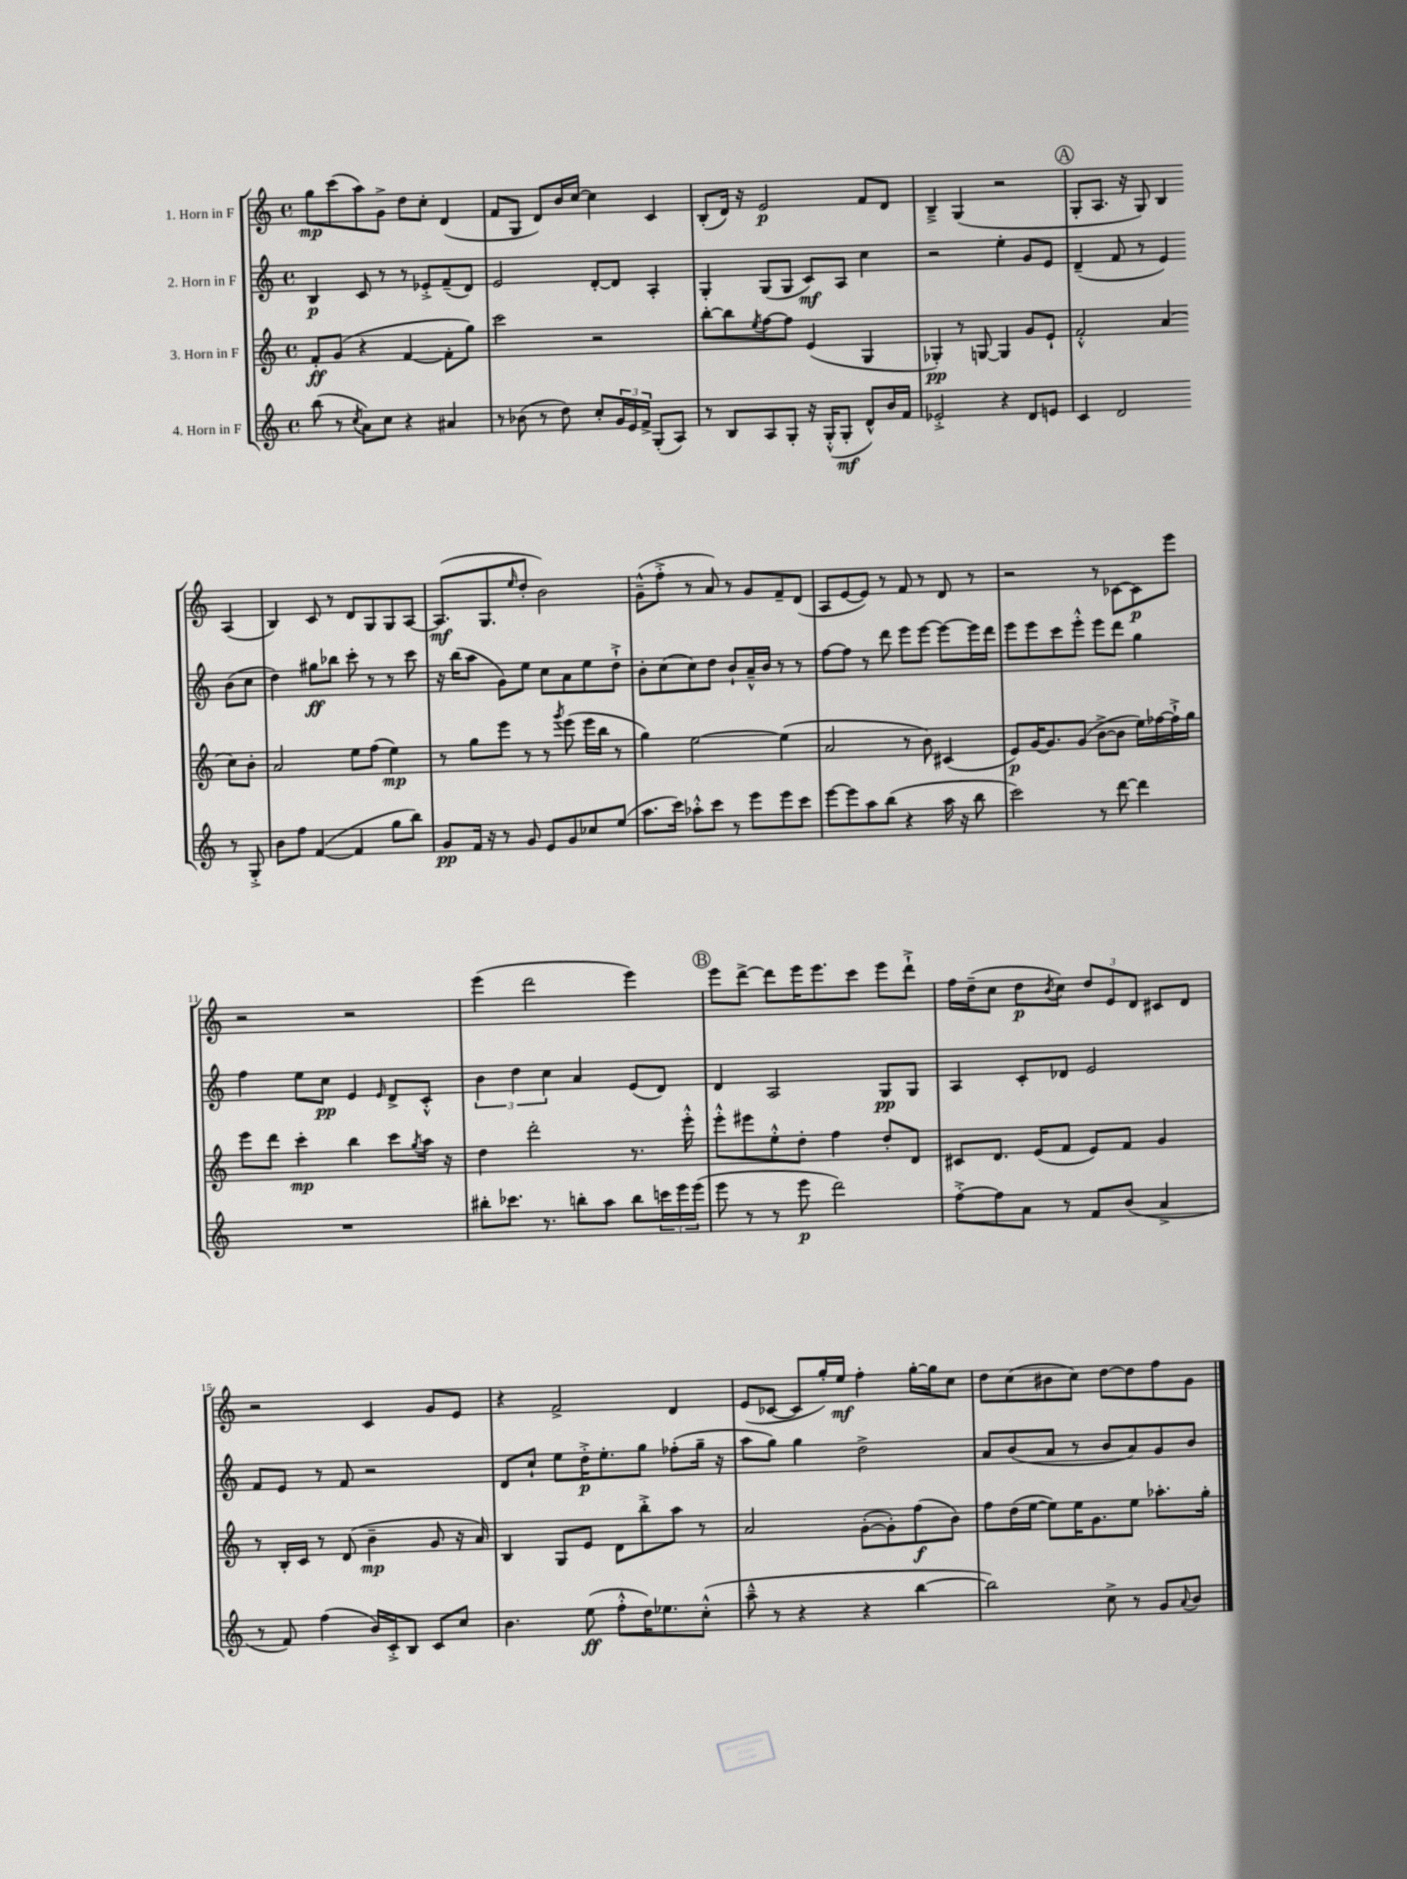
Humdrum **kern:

**kern	**dynam	**kern	**dynam	**kern	**dynam	**kern	**dynam
*part4	*part4	*part3	*part3	*part2	*part2	*part1	*part1
*staff4	*staff4	*staff3	*staff3	*staff2	*staff2	*staff1	*staff1
*I"4. Horn in F	*	*I"3. Horn in F	*	*I"2. Horn in F	*	*I"1. Horn in F	*
*clefG2	*	*clefG2	*	*clefG2	*	*clefG2	*
*k[]	*	*k[]	*	*k[]	*	*k[]	*
*M4/4	*	*M4/4	*	*M4/4	*	*M4/4	*
*met(c)	*	*met(c)	*	*met(c)	*	*met(c)	*
=1	=1	=1	=1	=1	=1	=1	=1
(8bb\	.	8f'/L	ff	4B/	p	8gg\L	mp
8r	.	(8g/J	.	.	.	(8ccc\	.
8qcc/	.	.	.	.	.	.	.
8a\L)	.	4r	.	8c/	.	8aa\)	.
8cc\J	.	.	.	8r	.	8g^\J	.
4r	.	[4f/	.	8r	.	8dd\L	.
.	.	.	.	8e-X'^/L	.	8cc'\J	.
4a#X/	.	8f'\L]	.	(8f~/	.	(4d/	.
.	.	8gg\J)	.	8d/J)	.	.	.
=2	=2	=2	=2	=2	=2	=2	=2
8r	.	2ccc\	.	2e/	.	8f/L	.
(8b-X\	.	.	.	.	.	8G/J	.
8r	.	.	.	.	.	8d/L)	.
8dd\)	.	.	.	.	.	16b/L	.
.	.	.	.	.	.	[16cc/JJ	.
8cc'/L	.	2r	.	[8d'/L	.	4cc\]	.
24g/L	.	.	.	8d/J]	.	.	.
24e/	.	.	.	.	.	.	.
24f^/JJ	.	.	.	.	.	.	.
(8G'/L	.	.	.	4A'/	.	4c/	.
8A/J)	.	.	.	.	.	.	.
=3	=3	=3	=3	=3	=3	=3	=3
8r	.	[8bb'\L	.	4G'/	.	(8B'/L	.
8B/L	.	8bb\]	.	.	.	16d/Jk)	.
.	.	.	.	.	.	16r	.
.	.	8qee/	.	.	.	.	.
8A/	.	[8ff\	.	(8G/L	.	2e/	p
8G'/J	.	8ff\J]	.	8G/J	.	.	.
16r	.	(4e/	.	8c/L)	mf	.	.
(16G'^^/KL	.	.	.	.	.	.	.
8G'/J	mf	.	.	8A/J	.	.	.
8d^^/L)	.	4G/	.	4cc\	.	8f/L	.
16b/L	.	.	.	.	.	8d/J	.
16f/JJ	.	.	.	.	.	.	.
=4	=4	=4	=4	=4	=4	=4	=4
2e-X'^/	.	4G-X'/)	pp	2r	.	4B~^/	.
.	.	8r	.	.	.	(4G/	.
.	.	[8Gn/	.	.	.	.	.
4r	.	4G/]	.	4ee'\	.	2r	.
8d/L	.	8g/L	.	8g/L	.	.	.
8en/J	.	8e`/J	.	8e/J	.	.	.
!!LO:REH:place=s1:t=A
=5	=5	=5	=5	=5	=5	=5	=5
4c/	.	2f'^^/	.	(4d~/	.	8G'/L	.
.	.	.	.	.	.	8.A/J	.
2d/	.	.	.	8f/	.	.	.
.	.	.	.	.	.	16r	.
.	.	.	.	8r	.	8G/)	.
.	.	(4a/	.	4e/)	.	4B/	.
8r	.	8cc\L)	.	(8b\L	.	(4A/	.
8G'^/	.	8b'\J	.	8cc\J	.	.	.
!!LO:LB:g=z
=6	=6	=6	=6	=6	=6	=6	=6
8b\L	.	2a/	.	4dd\)	.	4B/)	.
8ff\J	.	.	.	.	.	.	.
([4f/	.	.	.	8gg#X\L	ff	8c/	.
.	.	.	.	8bb-X\J	.	8r	.
4f/]	.	8ee\L	.	8ccc'\	.	8d/L	.
.	.	(8ff\J	.	8r	.	8G/	.
8gg\L	.	4ee\)	mp	8r	.	8G/	.
8bb\J)	.	.	.	8ccc\	.	[8A/J	.
=7	=7	=7	=7	=7	=7	=7	=7
8g/L	pp	8r	.	16r	.	(8.A/L]	mf
.	.	.	.	(16bb\KL	.	.	.
16f/Jk	.	8gg\L	.	8aa\J	.	.	.
16r	.	.	.	.	.	8.G/	.
8r	.	8eee\J	.	8g\L)	.	.	.
.	.	.	.	.	.	16qqee/	.
8g/	.	8r	.	8ee\J	.	8dd'/J	.
8e/L	.	8r	.	8cc\L	.	2b\)	.
.	.	8qggg/	.	.	.	.	.
8g/	.	(8eee\	.	8a\	.	.	.
8cc-X/	.	16eee\LL	.	8ee\	.	.	.
.	.	16bb\JJ	.	.	.	.	.
(8ee/J	.	8r	.	8dd`^\J	.	.	.
=8	=8	=8	=8	=8	=8	=8	=8
8.aa\L	.	4gg\)	.	8b'\L	.	(8g~^^\L	.
.	.	.	.	(8cc\	.	8ff'^\J	.
16ccc\Jk)	.	.	.	.	.	.	.
8aa-X'^^\L	.	[2ee\	.	8cc\)	.	8r	.
8ccc\J	.	.	.	8dd\J	.	8a/)	.
8r	.	.	.	8b`/L	.	8r	.
8eee\L	.	.	.	16a~^^/L	.	8g/L	.
.	.	.	.	16b/JJ	.	.	.
8eee\	.	(4ee\]	.	8r	.	8f~/	.
8ccc\J	.	.	.	8r	.	(8d/J	.
=9	=9	=9	=9	=9	=9	=9	=9
[8eee\L	.	2a/	.	[8ff\L	.	8A/L	.
8eee\]	.	.	.	8ff\J]	.	[8e/	.
8aa\	.	.	.	8r	.	8e/J])	.
(8bb\J	.	.	.	8ddd\	.	8r	.
4r	.	8r	.	8eee\L	.	8f/	.
.	.	8b\)	.	[8eee\J	.	8r	.
16aa\	.	(4c#X/	.	8eee\L_	.	8d/	.
16r	.	.	.	.	.	.	.
8bb\	.	.	.	16eee\L]	.	8r	.
.	.	.	.	16ddd\JJ	.	.	.
=10	=10	=10	=10	=10	=10	=10	=10
2ccc\)	.	8e/L)	p	8eee\L	.	2r	.
.	.	[16g/K	.	8eee\	.	.	.
.	.	8.g/]	.	.	.	.	.
.	.	.	.	8ccc\	.	.	.
.	.	(8g/J	.	8eee'^^\J	.	.	.
8r	.	[8b^\L	.	8eee\L	.	8r	.
[8ddd\	.	8b\J]	.	8ddd\J	.	[8c-X\L	.
4ddd\]	.	16ee\LL)	.	4gg\	.	8c-\]	p
.	.	[16ff-X\	.	.	.	.	.
.	.	16ff-`^\]	.	.	.	8eee\J	.
.	.	16gg\JJ	.	.	.	.	.
!!LO:LB:g=z
=11	=11	=11	=11	=11	=11	=11	=11
1r	.	8eee\L	.	4ff\	.	2r	.
.	.	8ddd\J	.	.	.	.	.
.	.	4ccc'\	mp	8ee\L	.	.	.
.	.	.	.	8cc\J	pp	.	.
.	.	4bb\	.	4e/	.	2r	.
.	.	.	.	16qqe/	.	.	.
.	.	8ccc\L	.	8d^/L	.	.	.
.	.	8qgg/	.	.	.	.	.
.	.	16aa\Jk	.	8c'^^/J	.	.	.
.	.	16r	.	.	.	.	.
=12	=12	=12	=12	=12	=12	=12	=12
8bb#X'\L	.	4dd\	.	6b\	.	(4eee\	.
8.ccc-X\J	.	.	.	.	.	.	.
.	.	.	.	6dd\	.	.	.
.	.	2ddd'\	.	.	.	2ddd\	.
8.r	.	.	.	.	.	.	.
.	.	.	.	6cc\	.	.	.
8bbn'\L	.	.	.	4a/	.	.	.
8aa\J	.	.	.	.	.	.	.
8bb\L	.	8.r	.	(8e/L	.	4eee\)	.
24cccn\L	.	.	.	8d/J)	.	.	.
24eee\	.	.	.	.	.	.	.
.	.	16eee'^^\	.	.	.	.	.
(24eee\JJ	.	.	.	.	.	.	.
!!LO:REH:place=s1:t=B
=13	=13	=13	=13	=13	=13	=13	=13
8eee\	.	8eee'^^\L	.	4d/	.	8eee\L	.
8r	.	8eee#X\	.	.	.	[8ddd^\J	.
8r	.	8ee'^^\	.	2A/	.	8ddd\L]	.
8eee\	p	8dd'\J	.	.	.	16eee\K	.
.	.	.	.	.	.	8.eee\	.
2ddd\)	.	4ff\	.	.	.	.	.
.	.	.	.	.	.	8ccc\J	.
.	.	8dd'/L	.	8G/L	pp	8eee\L	.
.	.	8d/J	.	8G/J	.	8ddd`^\J	.
=14	=14	=14	=14	=14	=14	=14	=14
[8ff'^\L	.	8c#X/L	.	4A/	.	16ff\LL	.
.	.	.	.	.	.	(16dd~\J	.
8ff\]	.	8.d/J	.	.	.	8cc\J	.
8a\J	.	.	.	8c'/L	.	8dd\L	p
.	.	(16e/KL	.	.	.	.	.
.	.	.	.	.	.	8qb/	.
8r	.	8f/J	.	8d-X/J	.	8cc\J)	.
8f/L	.	8e/L)	.	2e/	.	12dd/L	.
.	.	.	.	.	.	12e/	.
(8b/J	.	8f/J	.	.	.	.	.
.	.	.	.	.	.	12d/J	.
4a^/	.	4g/	.	.	.	8c#X/L	.
.	.	.	.	.	.	8d/J	.
!!LO:LB:g=z
=15	=15	=15	=15	=15	=15	=15	=15
8r	.	8r	.	8f/L	.	2r	.
8f/)	.	16B'/LL	.	8e/J	.	.	.
.	.	16c/JJ	.	.	.	.	.
(4ff\	.	8r	.	8r	.	.	.
.	.	(8d/	.	8f/	.	.	.
16b/LL)	.	4b~\	mp	2r	.	4c/	.
16c'^/J	.	.	.	.	.	.	.
8B/J	.	.	.	.	.	.	.
8c/L	.	8g/	.	.	.	8g/L	.
8cc/J	.	16r	.	.	.	8e/J	.
.	.	16a/)	.	.	.	.	.
=16	=16	=16	=16	=16	=16	=16	=16
4.b\	.	4B/	.	8d/L	.	4r	.
.	.	.	.	8cc`/J	.	.	.
.	.	8G/L	.	8ee\L	.	2f^/	.
(8ee\	ff	8e/J	.	16dd'^\K	p	.	.
.	.	.	.	8.ee'\	.	.	.
8ff'^^\L	.	8d\L	.	.	.	.	.
16dd\K)	.	8bb'^\	.	8gg\J	.	.	.
8.ee-X\	.	.	.	.	.	.	.
.	.	8aa\J	.	(8ff-X'\L	.	4d/	.
(8cc'^^\J	.	8r	.	16gg~\Jk	.	.	.
.	.	.	.	16r	.	.	.
=17	=17	=17	=17	=17	=17	=17	=17
8aa~^^\	.	2a/	.	8aa\L	.	(8e/L	.
8r	.	.	.	8gg\J)	.	[8c-X/J	.
4r	.	.	.	4gg\	.	8c-/L]	.
.	.	.	.	.	.	16gg'/L)	.
.	.	.	.	.	.	16ee/JJ	mf
4r	.	([8g'\L	.	2dd^\	.	4ff'\	.
.	.	8g'\])	.	.	.	.	.
[4bb\	.	(8ff\	f	.	.	[16gg'\LL	.
.	.	.	.	.	.	16gg\J]	.
.	.	8b\J)	.	.	.	8cc\J	.
=18	=18	=18	=18	=18	=18	=18	=18
2bb\])	.	8ff\L	.	8a/L	.	8dd\L	.
.	.	(16dd\L	.	(8b/	.	(8cc\	.
.	.	[16ee\JJ	.	.	.	.	.
.	.	8ee\L])	.	8a/J	.	8b#X\	.
.	.	16ee\K	.	8r	.	8cc\J)	.
.	.	8.g\	.	.	.	.	.
8cc^\	.	.	.	8b/L	.	[8dd\L	.
8r	.	8ee\J	.	8a/)	.	8dd\]	.
8g/L	.	8.aa-X'\L	.	8g/	.	8ff\	.
8qqa/	.	.	.	.	.	.	.
8b/J	.	.	.	8b/J	.	8g\J	.
.	.	16gg'\Jk	.	.	.	.	.
==	==	==	==	==	==	==	==
*-	*-	*-	*-	*-	*-	*-	*-
